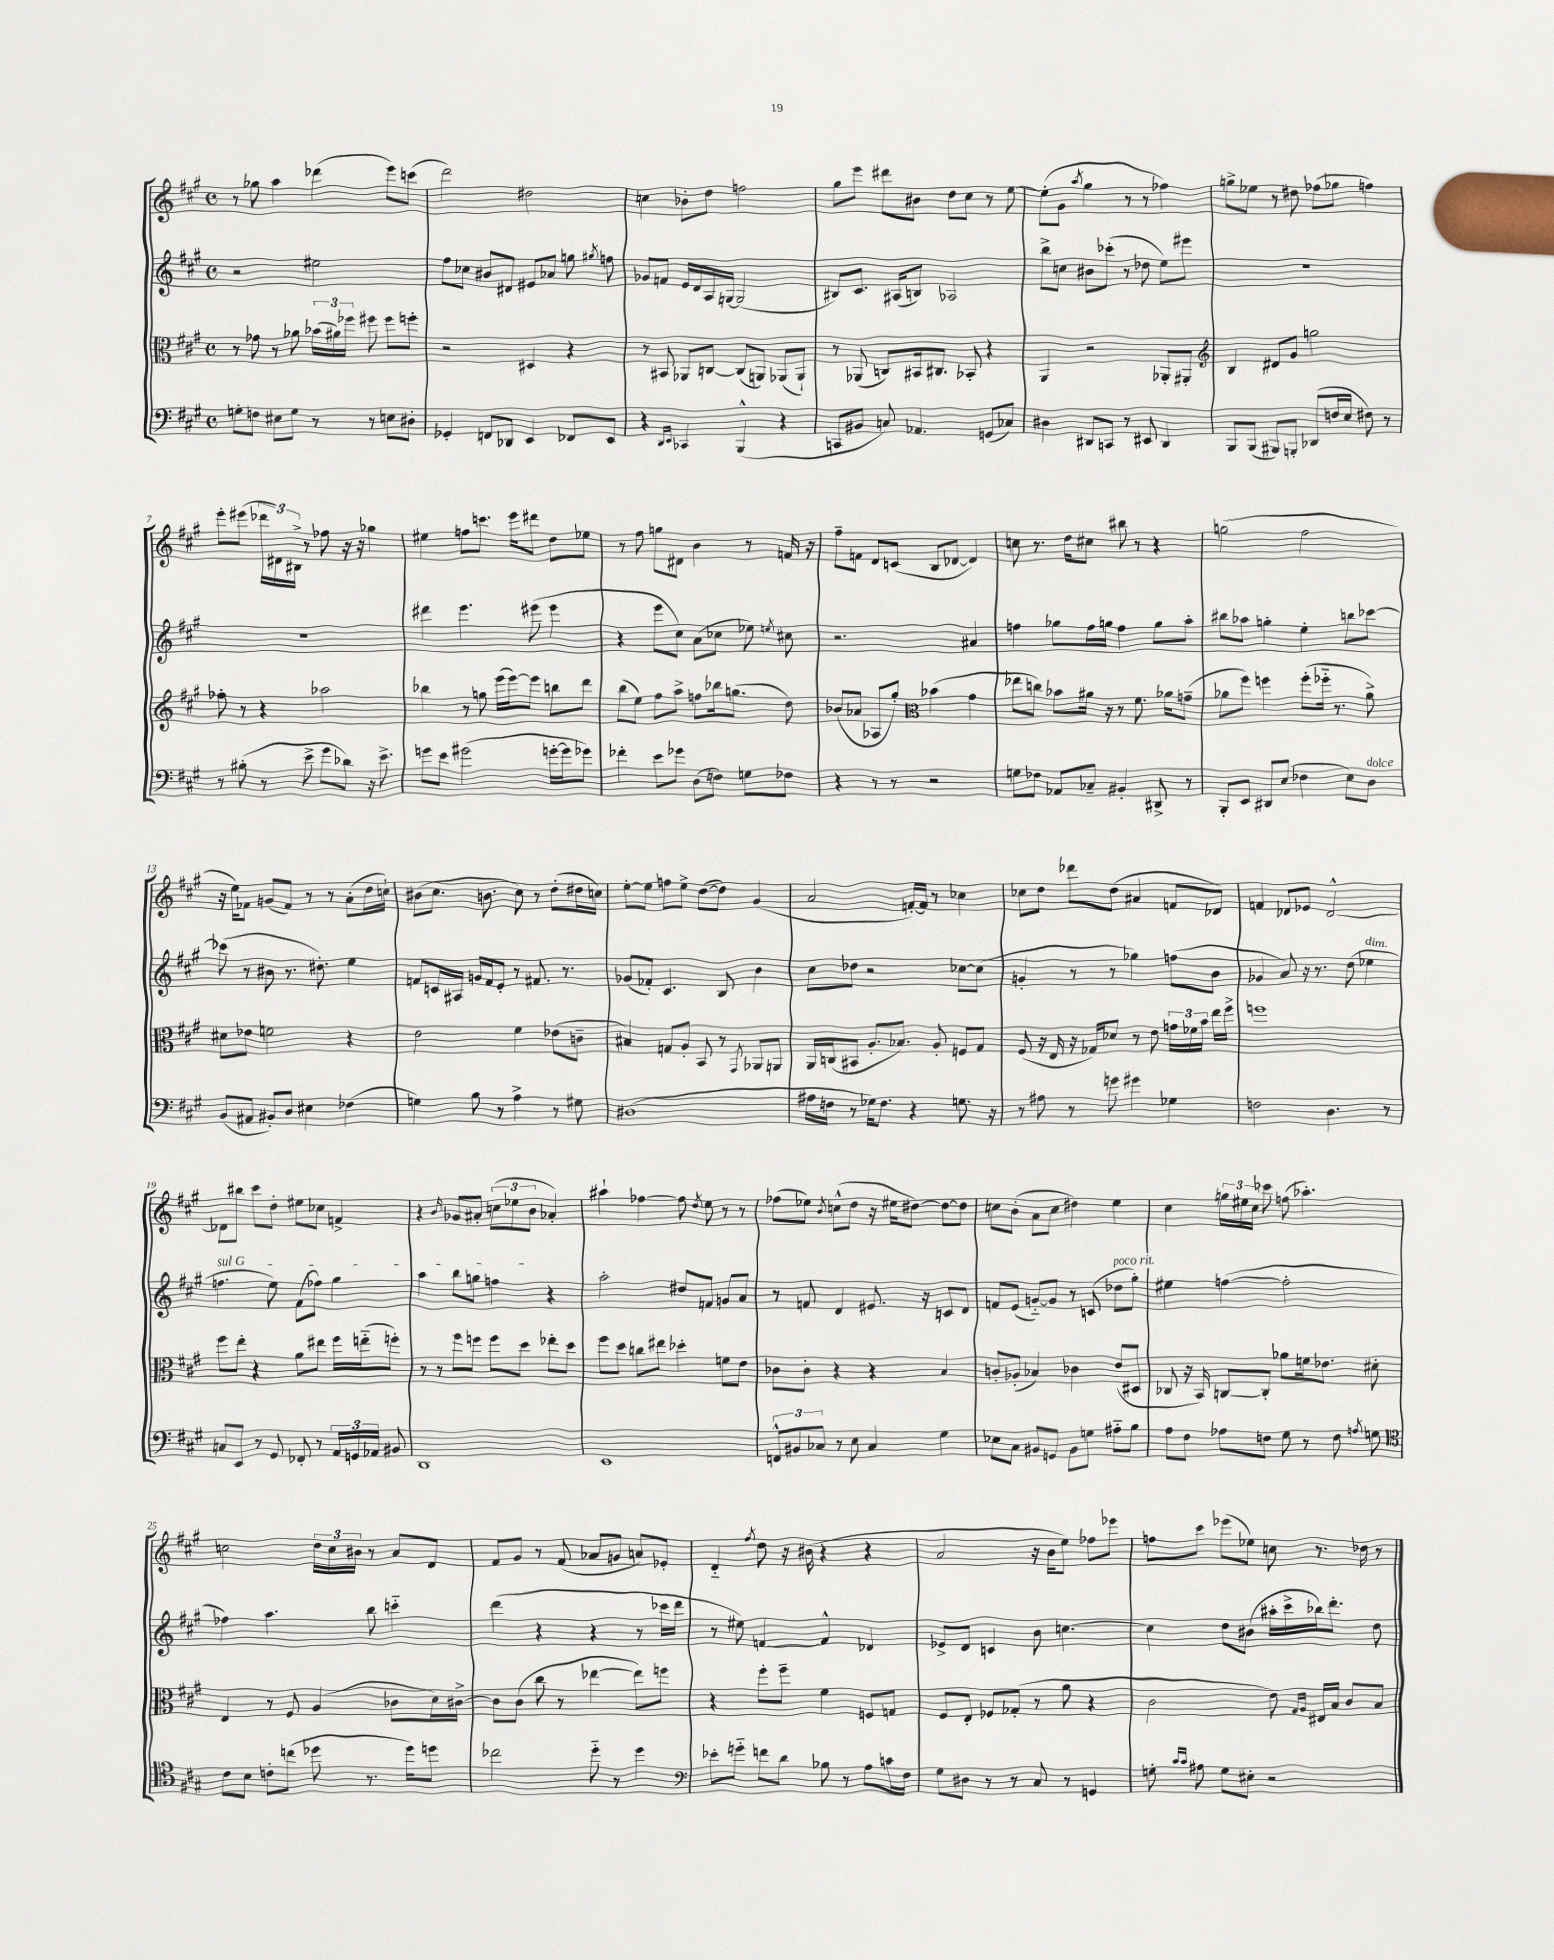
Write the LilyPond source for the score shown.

<<
\new StaffGroup <<
\new Staff = "s0" {
    \clef treble \key a \major \defaultTimeSignature \time 4/4
    \autoBeamOff r8 ges''8 a''4 des'''4( e'''8[) c'''8]( |
    d'''2) dis''2 |
    c''4 bes'8[-. d''8] f''2 |
    gis''8[ e'''8] dis'''8[ bis'8] d''8[ cis''8] r8 e''8~ |
    e''8[-.( gis'8] \acciaccatura { a''8 } gis''4 r8 r8 fes''4) |
    g''8[-> ees''8] r8 dis''8 fes''8[( ges''8] f''4) |
    e'''8[-. eis'''8]( \tuplet 3/2 { des'''16[ dis'16) bis16]-> } r8 fes''8 r16 r16 ges''4 |
    eis''4 f''8[ c'''8.] e'''16[ dis'''8] d''8[ ees''8] |
    r8 fis''8 g''8[ dis'8] b'4 r8 f'16 r16 |
    fis''8[-- f'8] d'8[ c'8]( b8[ des'8]~ des'4) |
    c''8 r8. d''16[ cis''8] bis''8 r8 r4 |
    g''2( fis''2 |
    r16 e''16[) fes'8] g'8[( fes'8]) r8 r8 a'8[-.( d''16 c''16]-!) |
    bis'8[( cis''8.] b'8. cis''8) r8 d''8[-.( dis''16 c''16]) |
    e''8[~-. e''8] f''8[ e''8]-> d''8[~( d''8]) gis'4( |
    a'2 f'16[~-.) f'16] r8 ces''4 |
    ces''8[ d''8] des'''8[ d''8]( ais'4 f'8[ des'8]) |
    f'4 des'8[ ees'8] des'2~-^ |
    des'8[ bis''8] cis'''8[ d''8]-. eis''8[ ces''8] f'4-> |
    r4 \grace { b'16 } ges'8[ ais'8]-. \tuplet 3/2 { c''8[( ees''8 b'8] } aes'4-.) |
    ais''4-! fes''4~ fes''8 \acciaccatura { d''8 } e''8 r8 r8 |
    fes''8[( ees''8]) \acciaccatura { b'8 } c''8[-^( d''8] r16 eis''16[ dis''8]~) dis''8[~ dis''8] |
    c''8[ b'8]-.( a'8[ c''8] dis''4) e''4 |
    cis''4 \tuplet 3/2 { g''16[ eis''16 cis''16] } ces'''8 f''8( aes''4.-.) |
    c''2 \tuplet 3/2 { d''16[ c''16 bis'16] } r8 a'8[ d'8] |
    fis'8[ gis'8] r8 fis'8( aes'8[ g'8] a'8[) ees'8]-. |
    d'4-_ \acciaccatura { fis''8 } d''8 r16 bis'16( r4 r4 |
    a'2 r16 b'16[ e''8]) fes''8[ ees'''8] |
    f''8[ cis'''8] ees'''8[( ees''8]) c''8 r8. des''16 r8 \bar "|." |
}
\new Staff = "s1" {
    \clef treble \key a \major \defaultTimeSignature \time 4/4
    \autoBeamOff r2 eis''2 |
    fis''8[ ces''8] bis'8[ dis'8] eis'8[ aes'8] g''8 \acciaccatura { gis''8 } f''8 |
    ges'8[ f'8] e'16[ d'16 a16 g16]~ g2( |
    bis8[) cis'8.] ais16[( b8]) aes2 |
    b''8[-> c''8] bis'8[ ces'''8]-.( r8 des''8 e''8[) eis'''8] |
    R1 |
    R1 |
    dis'''4 e'''4. eis'''8( eis'''4 |
    r4 e'''8[ cis''8]) a'8[( ces''8] ees''8) \acciaccatura { e''8 } cis''8 |
    r2. ais'4 |
    f''4 ges''8[ f''16 g''16] f''4 g''8[ a''8]-. |
    bis''8[ aes''8] g''4-. e''4-. b''8[ ces'''8]~ |
    ces'''8( r8 bis'8 r8. dis''8.-.) e''4 |
    f'8[ c'16 ais16] g'16[ f'16 e'8]-. r8 fis'8. r8. |
    ges'8[( fes'8]-.) cis'4. b8 b'4 |
    cis''8[ des''8] r2 ces''8[~ ces''8]( |
    g'4-. r8 r8 ges''4) f''8[( b'8] |
    ges'4 a'8) r16 r8. d''8( ees''4^\markup { \italic "dim." } |
    \once \override TextSpanner.bound-details.left.text = \markup { \italic "sul G" } f''4.\startTextSpan e''8) fis'8[( fes''8]) gis''4 |
    a''4 b''8[ g''8] f''4\stopTextSpan r4 |
    a''2-. dis''8[ f'8] g'8[ a'8] |
    r8 f'8 d'4 eis'8. r16 c'8[ d'8] |
    f'8[ e'8]( g'8[~-_) g'8] r8 c'8( des''8[^\markup { \italic "poco rit." } gis''8]-.) |
    eis''4 f''4~( f''2-. |
    fes''4) a''4. b''8 c'''4-_ |
    d'''4( r4 r4 r8 ces'''16[ d'''16] |
    r8 eis''8) f'4~ f'4-^ des'4 |
    ees'8[-> d'8] c'4 b'8 c''4.~ |
    c''4 d''8[ bis'8]( ais''16[-. cis'''16-> bes''16) d'''8.]-. d''8 \bar "|." |
}
\new Staff = "s2" {
    \clef alto \key a \major \defaultTimeSignature \time 4/4
    \autoBeamOff r8 ges'8 r8 aes'8 \tuplet 3/2 { bes'16[( ais'16) fes''16] } fis''8 fis''8[ f''8]-. |
    r2 dis4 r4 |
    r8 bis,8 aes,8[ c8]~ c8[( a,8]) aes,8[( aes,8]-!) |
    r8 aes,8( c8[) bis,16 cis8.] bes,8-. r4 |
    a,4 r2 aes,8[-. ais,8]-. |
    \clef treble b4 dis'8[ gis'8] g''2 |
    fes''8-. r8 r4 aes''2 |
    bes''4 r8 g''8 e'''16[( e'''16~) e'''8] b''8[ d'''8] |
    b''8[( e''8]) fis''8[ a''8]-> f''8[ bes''16 g''8.]( d''8) |
    bes'8[( aes'8] aes8[ gis''8]-.) \clef alto bes'4( gis'4 |
    ees''8[ c''8]) bes'8[ ais'16] r16 r8 fis'8. aes'16[ g'8]--( |
    aes'8[ fis''8]) f''4 f''8[-.( fes''16]-_ r8. aes'8->) |
    dis'8[ ees'8] f'2 r4 |
    e'2 fis'4 ees'8[( c'8]-- |
    bis4) g8[ a8]-. b,8 r8 \acciaccatura { gis,8 } aes,8[ a,8] |
    a,16[ c16( bis,8] a8.[-. bes8.]) a8-. f8[ gis8] |
    fis8( r16 e16 r16 ges16[) des'8] r8 e'8 \tuplet 3/2 { g'16[ fes'16 b'16] } e''16[ fis''16]-> |
    f''1 |
    fis''8[ e''8]-. r4 a'8[ eis''8] fis''16[ e''16-_( f''8]-.) |
    r8 r8 fis''8[ f''8] f''8[ d''8] ees''8[-. d''8] |
    fis''8[ d''8] c''8[ eis''8] des''4-. f'8[ e'8] |
    ces'8[ ces'8]-. r4 r4 b4 |
    c'8[-. aes8]-.( bes4) ces'4 e'8[( dis8] |
    ces8 r16 b,16) c8[~ c8]-. aes'8[ f'16 ees'8.] dis'8-. |
    e4 r8 fis8 a4( ces'8[ d'16) cis'16]~-> |
    cis'8[ cis'8]( cis''8 r8 ees''4~ ees''8[) f''8] |
    r4 fis''8[-. fis''8]-- fis'4 f8[ g8] |
    fis8[ e8]-. fes8[ ges8]-.( r8 a'8 r4 |
    cis'2 e'8) \grace { gis16[ a16] } eis16[ b16] cis'8[ b8] \bar "|." |
}
\new Staff = "s3" {
    \clef bass \key a \major \defaultTimeSignature \time 4/4
    \autoBeamOff g8[-. f8] eis8[ g8] r8 r8 e8[ dis8]-. |
    ges,4-. f,8[ des,8] e,4 fes,8[ e,8] |
    r4 \grace { d,16[ e,16] } ces,4 b,,4-^( r4 |
    c,8[ bis,8] c8) aes,4. g,8[( ces8]) |
    dis4 dis,8[ c,8] r8 eis,8 dis,4 |
    b,,8[ b,,8]( bis,,8[) b,,8]-. des,8[( f16 e16] fis8) r8 |
    r8 bis8-.( r8 e'8-> gis'8[ des'8]) r16 e'8.-> |
    g'8[ e'8] gis'2( g'16[~-. g'16 ges'8]) |
    fes'4-. e'8[ ges'8] d8[( f8]) g8[ fes8] |
    r4 r8 r8 r2 |
    g8[ fes8] aes,8[ ces8]-- bis,4-. dis,8-> r8 |
    b,,8[-. e,8] dis,8[ e8]( fes4 e8[) d8]^\markup { \italic "dolce" } |
    b,8[( ais,8] bis,8[-.) d8] eis4 fes4( |
    g4) b8 r8 a4-> r8 gis8 |
    dis1( |
    ais16[ f16] r8 ges16[) f8.] r4 g8. r16 |
    r8 ais8 r8 g'8 gis'4 ges4 |
    f2 d4. r8 |
    c8[ e,8] r8 gis,8 fes,8-. r8 \tuplet 3/2 { a,16[ g,16 aes,16] } bis,8 |
    d,1 |
    e,1 |
    \tuplet 3/2 { f,8[-^ bis,8 ces8] } r8 e8 ces4 gis4 |
    ees8[ cis8] bis,8[ g,8] bis,8[ g8] ais8[-_ b8] |
    a8[ fis8] aes8[ f8] gis8 r8 f8 \acciaccatura { a8 } g8 |
    \clef tenor cis'8[ b8] c'8[-. c''8]( des''8 r8. des''16[) d''8] |
    ces''2 d''8-_ r8 d''4 |
    \clef bass ees'8[-. g'8]-_ f'8[ d'8] bes8 r8 a8[ c'16 fis16] |
    gis8[ dis8] r8 r8 cis8 r8 g,4 |
    g8-. \grace { cis'16[ cis'16] } ais8 g8[ eis8]-. r2 \bar "|." |
}
>>
>>
